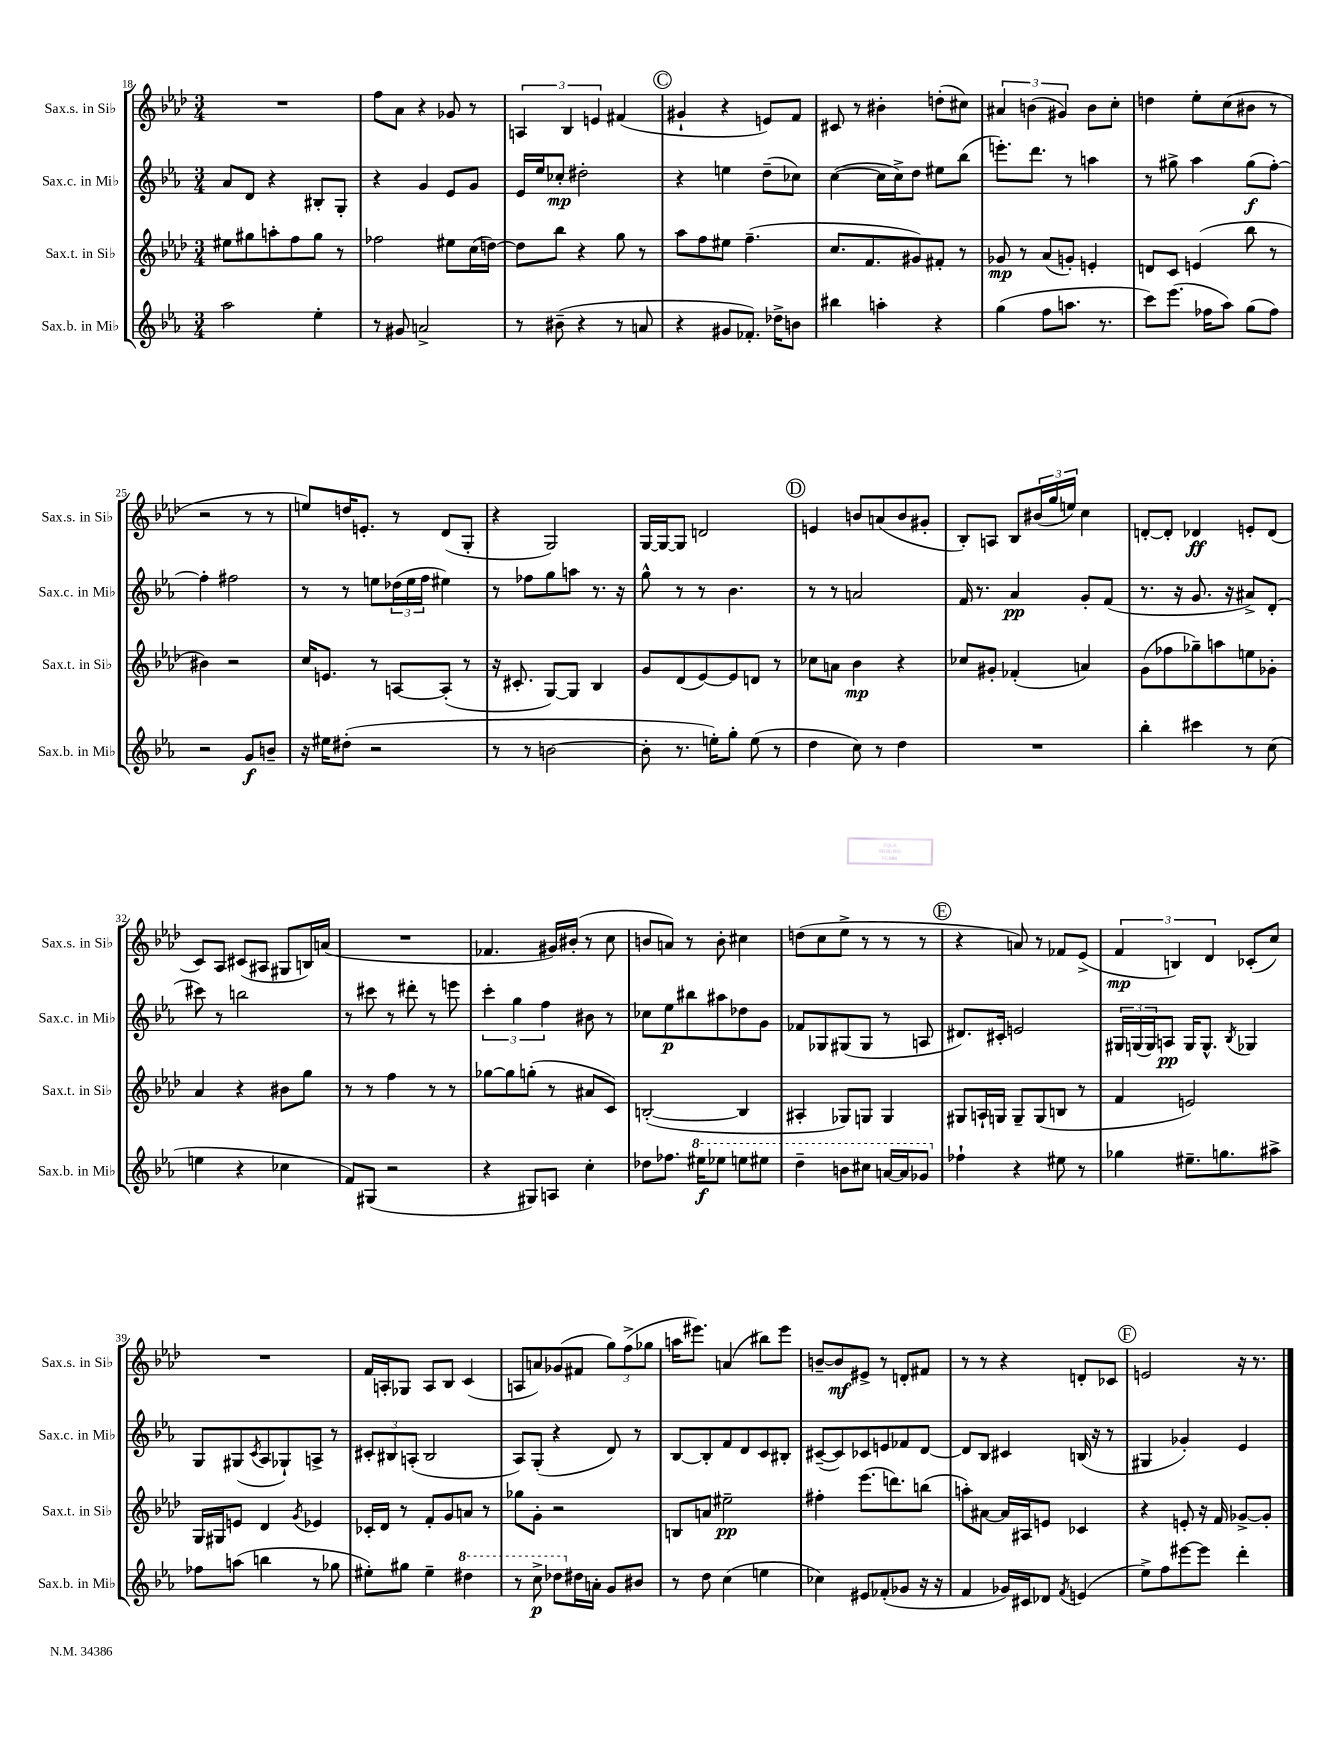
<<
\new StaffGroup <<
\new Staff = "s0" \with { instrumentName = "Sax.s. in Sib" shortInstrumentName = "Sax.s. in Sib" } {
    \clef treble \key aes \major \numericTimeSignature \time 3/4
    R2. |
    f''8 aes'8 r4 ges'8 r8 |
    \tuplet 3/2 { a4 bes4 e'4 } fis'4( |
    \mark \markup { \circle "C" } gis'4-! r4 e'8) f'8 |
    cis'8 r8 bis'4-. d''8-.( cis''8) |
    \tuplet 3/2 { ais'4 b'4( gis'4) } b'8 c''8-. |
    d''4 ees''8-. c''8( bis'8 r8 |
    r2 r8 r8 |
    e''8) d''16 e'8.-. r8 des'8( g8-. |
    r4 g2) |
    g16~ g16~ g8 d'2 |
    \mark \markup { \circle "D" } e'4 b'8 a'8( b'8 gis'8-. |
    bes8-.) a8 bes8 \tuplet 3/2 { bis'16( g''16 e''16) } c''4 |
    d'8~-. d'8-. des'4\ff e'8-. des'8( |
    c'8) aes8 cis'8( ais8 gis8 b16) a'16( |
    R2. |
    fes'4. gis'16) bis'16-.( r8 c''8 |
    b'8 a'8) r8 b'8-. cis''4 |
    d''8( c''8 ees''8-> r8 r8 r8 |
    \mark \markup { \circle "E" } r4 a'8) r8 fes'8 ees'8->( |
    \tuplet 3/2 { f'4\mp b4) des'4 } ces'8-.( c''8) |
    R2. |
    f'16 a16-. ges8 a8 bes8 c'4( |
    a8 a'8) ges'8( fis'8 \tuplet 3/2 { g''8) f''8->( ges''8 } |
    a''16 eis'''8.) a'4( bis''8) eis'''8 |
    b'8~-- b'8\mf eis'8-> r8 d'8-. fis'8 |
    r8 r8 r4 d'8-. ces'8 |
    \mark \markup { \circle "F" } e'2 r16 r8. \bar "|." |
}
\new Staff = "s1" \with { instrumentName = "Sax.c. in Mib" shortInstrumentName = "Sax.c. in Mib" } {
    \clef treble \key ees \major \numericTimeSignature \time 3/4
    aes'8 d'8 r4 bis8-. g8-. |
    r4 g'4 ees'8 g'8 |
    ees'16 ees''16 ces''8-.\mp dis''2-. |
    \mark \markup { \circle "C" } r4 e''4 d''8--( ces''8) |
    c''4~( c''16 c''16->) d''8 eis''8 bes''8( |
    e'''8.-.) d'''8. r8 a''4 |
    r8 gis''8-> aes''4 gis''8\f( f''8~-.) |
    f''4-. fis''2 |
    r8 r8 e''8 \tuplet 3/2 { des''16( e''16 f''16 } eis''4) |
    r8 fes''8 g''8 a''8 r8. r16 |
    g''8-^ r8 r8 bes'4. |
    \mark \markup { \circle "D" } r8 r8 a'2 |
    f'16 r8. aes'4\pp g'8-. f'8( |
    r8. r16 g'8. r16 ais'8->) d'8-.( |
    cis'''8) r8 b''2 |
    r8 cis'''8 r8 dis'''8-. r8 e'''8 |
    \tuplet 3/2 { c'''4-. g''4 f''4 } bis'8 r8 |
    ces''8 ees''8\p bis''8 ais''8 des''8 g'8 |
    fes'8 ges8 gis8( gis8 r8 a8 |
    \mark \markup { \circle "E" } dis'8.) cis'16-. e'2 |
    \tuplet 3/2 { gis16 g16( g16) } a8\pp g16 g8.-^ \acciaccatura { bes8 } ges4 |
    g8 gis8( \acciaccatura { c'8 } aes8 ges8-!) a8-> r8 |
    \tuplet 3/2 { cis'8-. bis8 a8-.( } bis2 |
    aes8) g8-.( r4 d'8) r8 |
    bes8~ bes8-. f'8 d'8 c'8 bis8-. |
    cis'8~--( cis'8) ces'8 e'8 fes'8 d'8~ |
    d'8 bes8 cis'4 b16( r16 r8 |
    \mark \markup { \circle "F" } gis4 ges'4-.) ees'4 \bar "|." |
}
\new Staff = "s2" \with { instrumentName = "Sax.t. in Sib" shortInstrumentName = "Sax.t. in Sib" } {
    \clef treble \key aes \major \numericTimeSignature \time 3/4
    eis''8 gis''8 a''8-. f''8 gis''8 r8 |
    fes''2 eis''8 c''16( d''16~) |
    d''8 bes''8 r4 g''8 r8 |
    \mark \markup { \circle "C" } aes''8 f''8 eis''8 f''4.--( |
    c''8. f'8. gis'8) fis'8-. r8 |
    ges'8\mp r8 aes'8( g'8-.) e'4-. |
    d'8 c'8 e'4( bes''8 r8 |
    bis'4) r2 |
    c''16 e'8. r8 a8~ a8-.( r8 |
    r16 cis'8.-. g8~) g8 bes4 |
    g'8 des'8( ees'8~) ees'8 d'8 r8 |
    \mark \markup { \circle "D" } ces''8 a'8 bes'4\mp r4 |
    ces''8 gis'8-. fes'4-.( a'4) |
    g'8( fes''8 ges''8--) a''8 e''8 ges'8-. |
    aes'4 r4 bis'8 g''8 |
    r8 r8 f''4 r8 r8 |
    ges''8~ ges''8 g''8-.( r8 ais'8 c'8) |
    b2~-.( b4 |
    ais4-. ges8) g8 g4 |
    \mark \markup { \circle "E" } gis8 a16-! g16 g8-- g8( b8 r8 |
    f'4 e'2) |
    g16 gis16 e'8 des'4 \acciaccatura { g'8 } ees'4 |
    ces'16-. des'16 r8 f'8-. g'8 a'8 r8 |
    ges''8 g'8-. r2 |
    b8 a'8 eis''2--\pp |
    fis''4-. ees'''8.( d'''8.) b''8( |
    a''8-.) ais'8~ ais'16 ais16 e'8 ces'4 |
    \mark \markup { \circle "F" } r4 e'8-. r16 f'16 ges'8~-> ges'8-. \bar "|." |
}
\new Staff = "s3" \with { instrumentName = "Sax.b. in Mib" shortInstrumentName = "Sax.b. in Mib" } {
    \clef treble \key ees \major \numericTimeSignature \time 3/4
    aes''2 ees''4-. |
    r8 gis'8 a'2-> |
    r8 bis'8--( r4 r8 a'8 |
    \mark \markup { \circle "C" } r4 gis'8 fes'8.-.) des''16-> b'8 |
    bis''4 a''4-. r4 |
    g''4( f''8 a''8. r8. |
    c'''8) ees'''8.( fes''16 aes''8) g''8( fes''8) |
    r2 g'8\f b'8-- |
    r16 eis''16 dis''8-.( r2 |
    r8 r8 b'2~ |
    b'8-. r8. e''16-.) g''8-. e''8( r8 |
    \mark \markup { \circle "D" } d''4 c''8) r8 d''4 |
    R2. |
    bes''4-. cis'''4 r8 c''8( |
    e''4 r4 ces''4 |
    f'8) gis8( r2 |
    r4 gis8) a8 c''4-. |
    des''8 fes''8. \ottava #1 eis'''16\f ees'''8 e'''8 eis'''8 |
    d'''4-- b''8 cis'''8 a''16~ a''16 ges''8 \ottava #0 |
    \mark \markup { \circle "E" } fes''4-! r4 eis''8 r8 |
    ges''4 eis''8.-- g''8. ais''8-> |
    fes''8 a''8( b''4 r8 ges''8 |
    eis''8-.) gis''8 eis''4-- \ottava #1 dis'''4 |
    r8 c'''8->\p des'''8 \ottava #0 dis''16 a'16-. g'8 bis'8 |
    r8 d''8 c''4( e''4 |
    ces''4) eis'8 fes'8-.( ges'8 r16 r16 |
    f'4 ges'16) cis'16 des'8 \acciaccatura { f'8 } e'4( |
    \mark \markup { \circle "F" } ees''8->) f''8 eis'''8~ eis'''8 d'''4-. \bar "|." |
}
>>
>>
\layout { \context { \Score currentBarNumber = #18 } }
